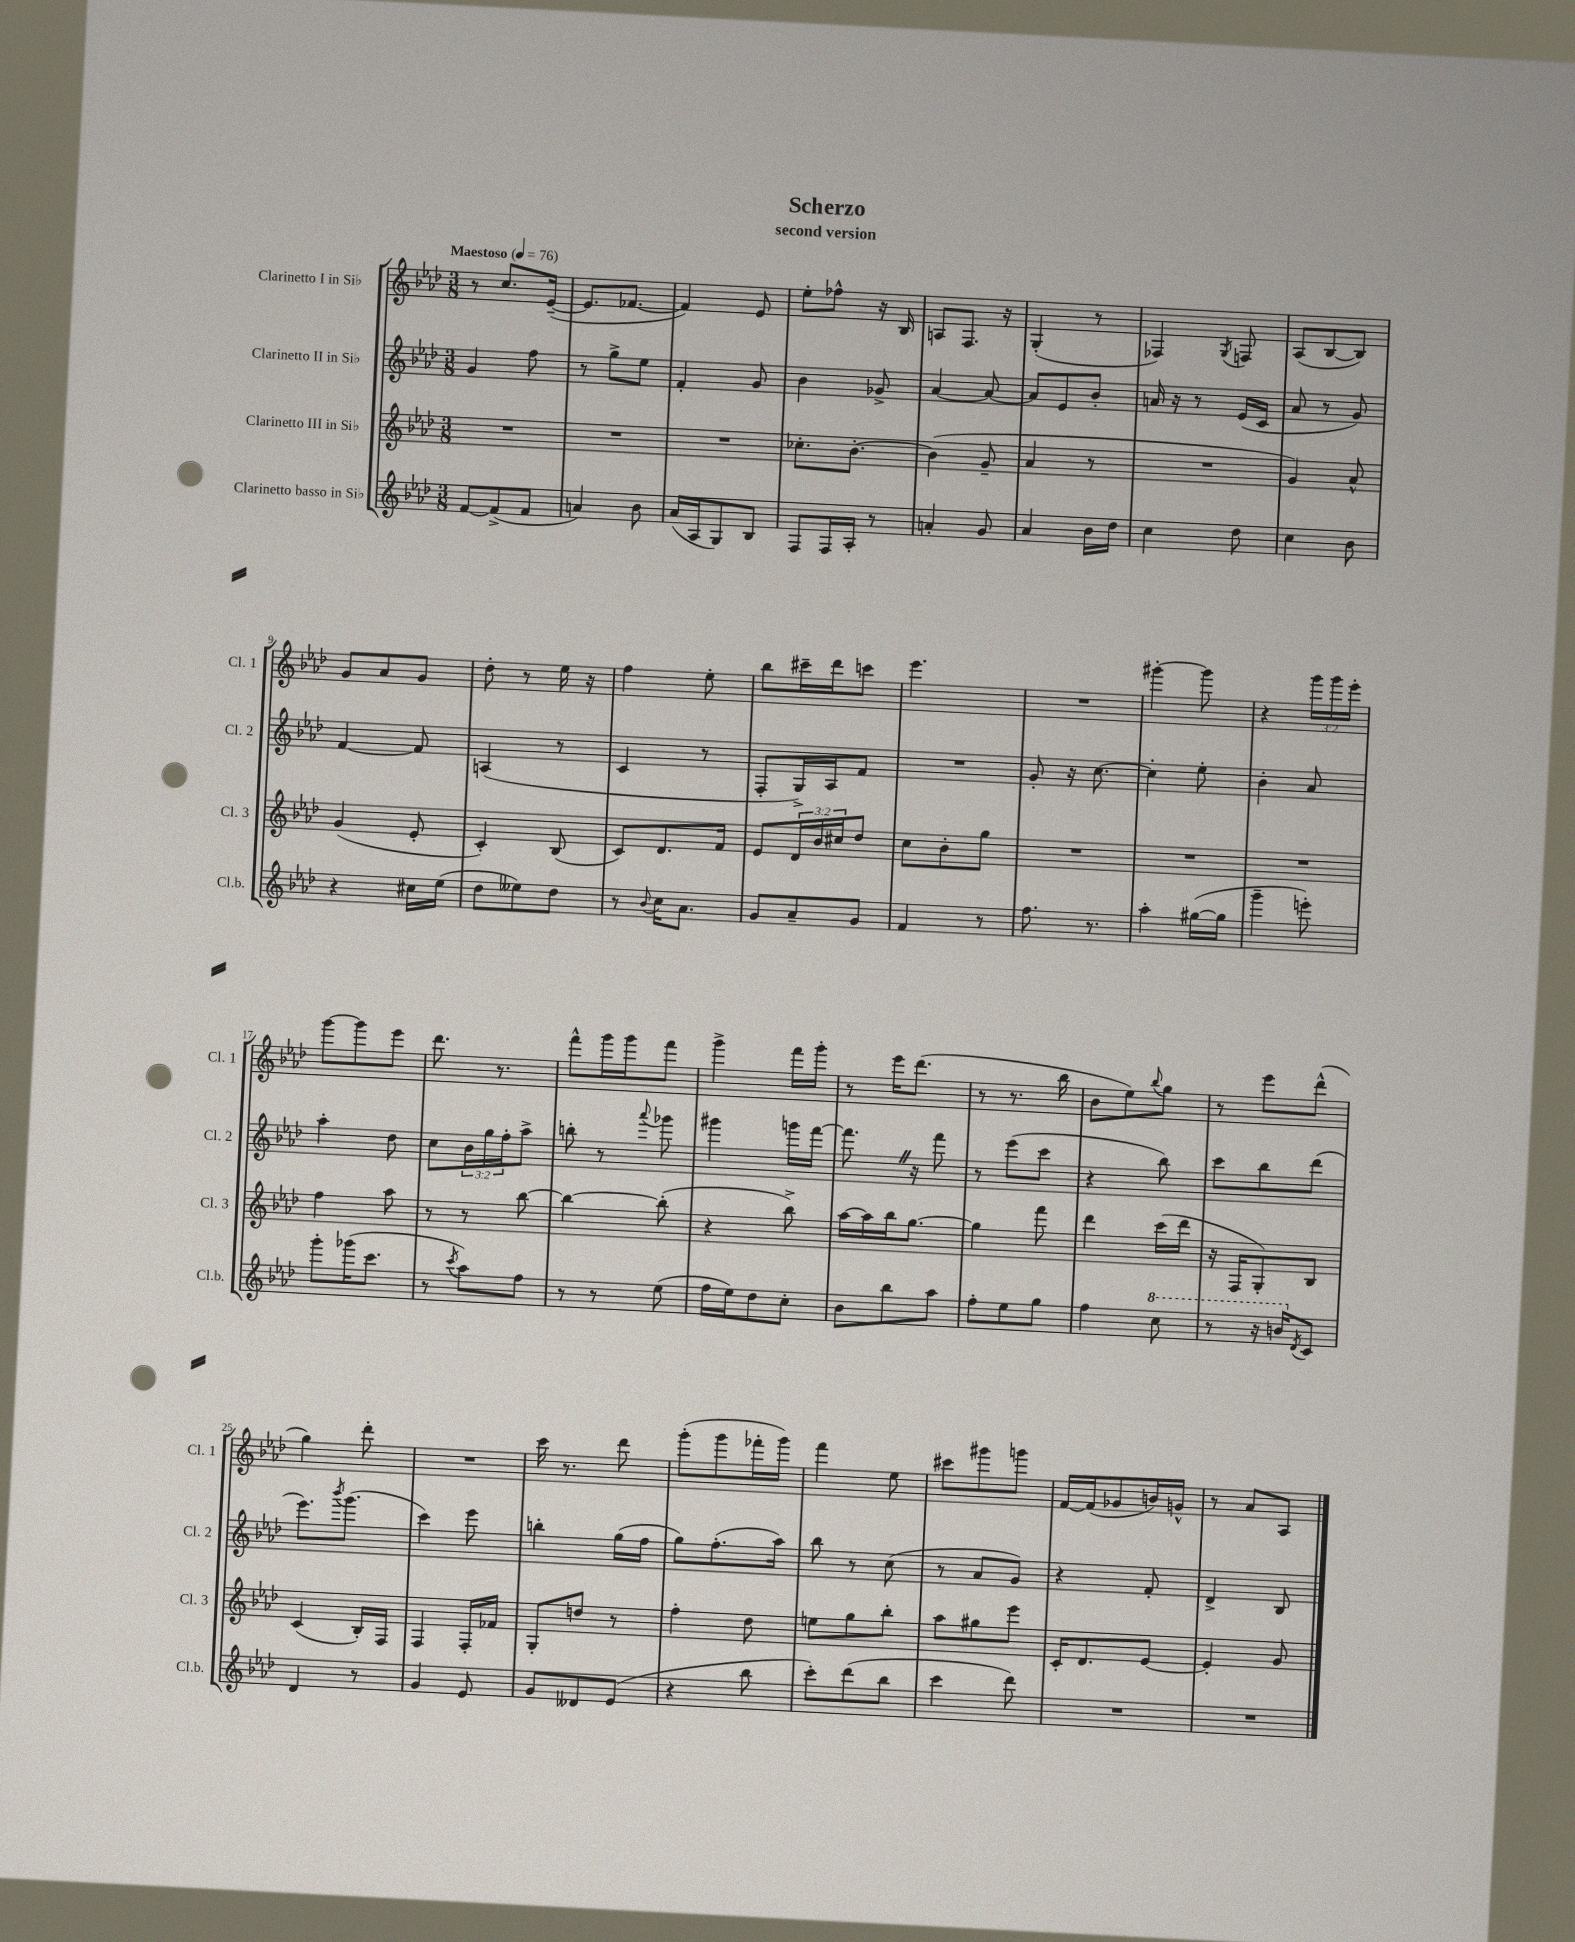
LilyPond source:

\header { title = "Scherzo" subtitle = "second version" }
<<
\new StaffGroup <<
\new Staff = "s0" \with { instrumentName = "Clarinetto I in Sib" shortInstrumentName = "Cl. 1" } {
    \clef treble \key aes \major \numericTimeSignature \time 3/8 \override Staff.TupletNumber.text = #tuplet-number::calc-fraction-text \tempo "Maestoso" 4 = 76
    r8 c''8. ees'16~--( |
    ees'8. fes'8.~ |
    fes'4) ees'8 |
    ees''8-. fes''8-^ r16 bes16 |
    a8 f8. r16 |
    g4-.( r8 |
    fes4) \acciaccatura { g8 } f8 |
    aes8( bes8~ bes8) |
    g'8 aes'8 g'8 |
    des''8-. r8 ees''16 r16 |
    f''4 ees''8-. |
    bes''8 cis'''16-- des'''16 c'''8 |
    ees'''4. |
    R4. |
    gis'''4~-. gis'''8 |
    r4 \tuplet 3/2 { g'''16 g'''16 ees'''16-. } |
    g'''8~ g'''8 ees'''8 |
    des'''8. r8. |
    f'''8-^ g'''16 g'''16 f'''8 |
    g'''4-> f'''16 g'''16-. |
    r8 ees'''16 des'''8.( |
    r8 r8. bes''16 |
    bes'8 ees''8) \appoggiatura { bes''8 } g''8 |
    r8 ees'''8 des'''8-^( |
    g''4) des'''8-. |
    R4. |
    c'''16 r8. des'''8 |
    g'''8-.( g'''8 fes'''16-. g'''16) |
    f'''4 ees''8 |
    cis'''8 gis'''8 g'''8 |
    f'16~ f'16( ges'8 b'16) g'16-^ |
    r8 aes'8 aes8 \bar "|." |
}
\new Staff = "s1" \with { instrumentName = "Clarinetto II in Sib" shortInstrumentName = "Cl. 2" } {
    \clef treble \key aes \major \numericTimeSignature \time 3/8 \override Staff.TupletNumber.text = #tuplet-number::calc-fraction-text
    g'4 f''8 |
    r8 g''8-> ees''8 |
    f'4-. g'8 |
    bes'4 ges'8-> |
    aes'4~ aes'8~ |
    aes'8 ees'8 bes'8-. |
    a'16 r16 r8 ees'16( c'16 |
    aes'8 r8 g'8) |
    f'4~ f'8 |
    a4( r8 |
    c'4 r8 |
    f8-. g16->) aes16 f'8 |
    R4. |
    g'8-. r16 c''8.~ |
    c''4-. ees''8-. |
    bes'4-. aes'8 |
    aes''4-. des''8 |
    c''8 \tuplet 3/2 { bes'16 g''16 f''16-. } aes''8-> |
    b''8-. r8 \appoggiatura { aes'''8 } ges'''8 |
    gis'''4 g'''16 f'''16~ |
    f'''8. \once \override BreathingSign.text = \markup { \musicglyph "scripts.caesura.straight" } \breathe r16 f'''8 |
    r8 ees'''8( c'''8 |
    r4 bes''8) |
    c'''8 bes''8 des'''8( |
    ees'''8.) \acciaccatura { bes'''8 } g'''8.( |
    c'''4) ees'''8 |
    b''4-. g''16( f''16 |
    g''8) f''8.-.( aes''16) |
    bes''8 r8 c''8( |
    r8 aes'8 g'8) |
    r4 f'8-. |
    des'4-> bes8 \bar "|." |
}
\new Staff = "s2" \with { instrumentName = "Clarinetto III in Sib" shortInstrumentName = "Cl. 3" } {
    \clef treble \key aes \major \numericTimeSignature \time 3/8 \override Staff.TupletNumber.text = #tuplet-number::calc-fraction-text
    R4. |
    R4. |
    R4. |
    ces''8.-. bes'8.~-. |
    bes'4( g'8-- |
    aes'4 r8 |
    R4. |
    g'4) aes'8-^ |
    g'4( ees'8-. |
    c'4-.) bes8( |
    c'8) des'8. f'16 |
    ees'8 \tuplet 3/2 { des'16 bes'16 cis''16 } des''8 |
    c''8 bes'8-. g''8 |
    R4. |
    R4. |
    R4. |
    f''4 aes''8 |
    r8 r8 bes''8~ |
    bes''4~ bes''8-.( |
    r4 bes''8->) |
    aes''16~ aes''16 bes''16 g''8.~ |
    g''4 f'''8 |
    des'''4 c'''16( des'''16 |
    r16 f16 g8-.) bes8 |
    c'4( bes16-.) f16 |
    f4 f16-. fes'16 |
    g8-. d''8 r8 |
    f''4-. des''8 |
    e''8 g''8 bes''8-. |
    aes''8 gis''8 ees'''8 |
    c'16-. des'8. ees'8~ |
    ees'4-. g'8 \bar "|." |
}
\new Staff = "s3" \with { instrumentName = "Clarinetto basso in Sib" shortInstrumentName = "Cl.b." } {
    \clef treble \key aes \major \numericTimeSignature \time 3/8
    f'8~ f'8->( f'8 |
    a'4) bes'8 |
    aes'16( aes16 g8) bes8 |
    f8 f16 aes16-. r8 |
    a'4-. g'8 |
    aes'4 bes'16 des''16 |
    c''4 des''8 |
    c''4 bes'8 |
    r4 cis''16 ees''16( |
    des''8 eeses''8) des''8 |
    r8 \appoggiatura { bes'8 } c''16 aes'8. |
    g'8 aes'8-- g'8 |
    f'4 r8 |
    f''8. r8. |
    aes''4-. gis''16~( gis''16 |
    g'''4-- e'''8-.) |
    g'''8-. ges'''16( c'''8. |
    r8 \acciaccatura { c'''8 } aes''8) f''8 |
    r8 r8 ees''8( |
    f''16 ees''16) des''8 c''8-. |
    bes'8 bes''8 aes''8 |
    f''8-. ees''8 g''8 |
    f''4 \ottava #1 c'''8 |
    r8 r16 b''16 \ottava #0 \acciaccatura { des'8 } c'8 |
    des'4 r8 |
    g'4 ees'8 |
    g'8 deses'8 ees'8( |
    r4 bes''8 |
    c'''8-.) des'''8( bes''8 |
    c'''4 des'''8) |
    R4. |
    R4. \bar "|." |
}
>>
>>
